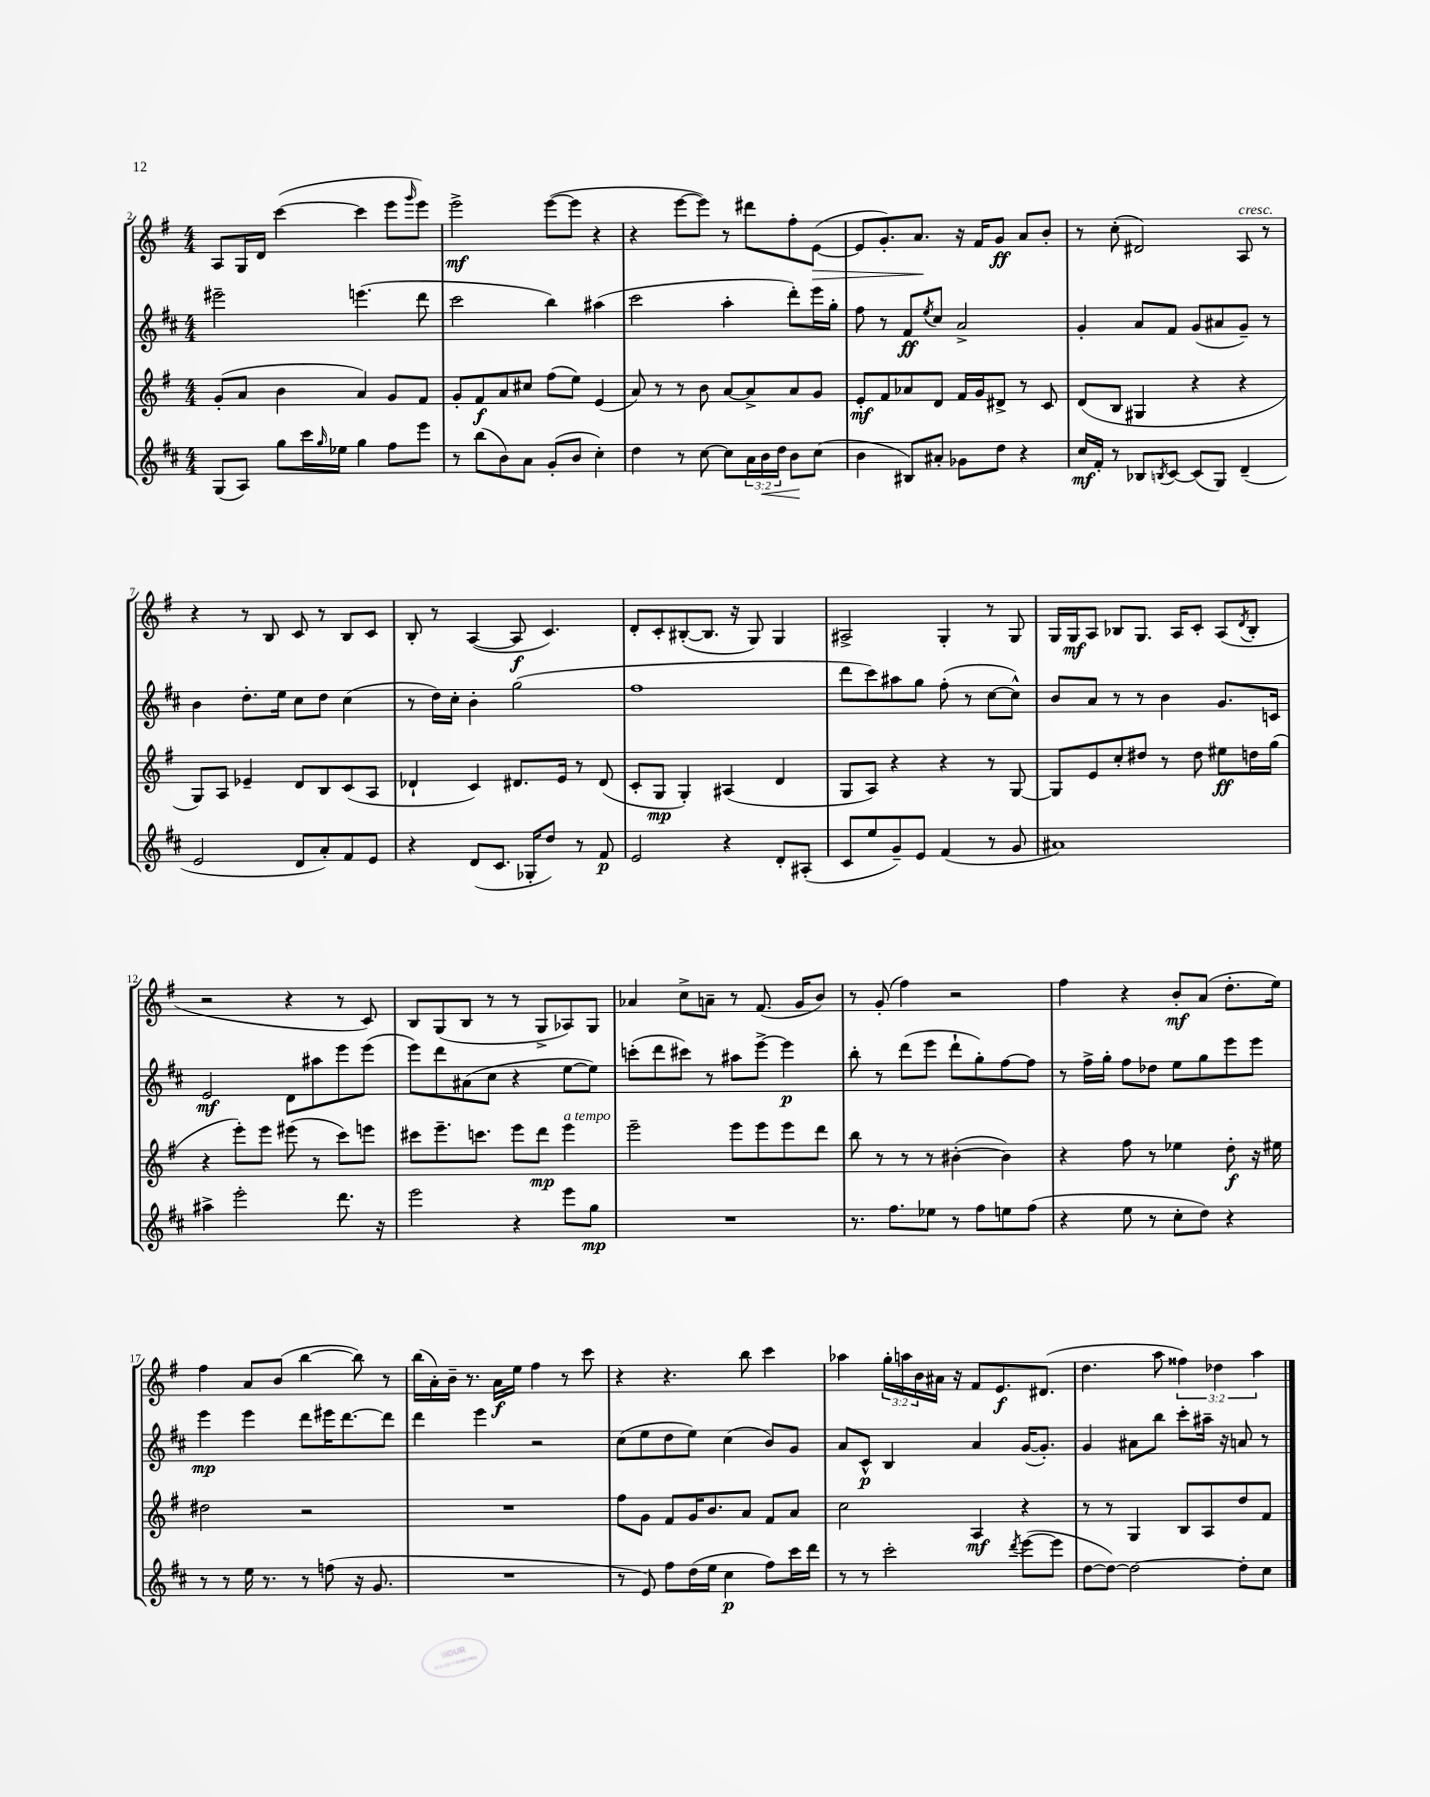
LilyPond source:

<<
\new StaffGroup <<
\new Staff = "s0" {
    \clef treble \key g \major \numericTimeSignature \time 4/4 \override Staff.TupletNumber.text = #tuplet-number::calc-fraction-text
    a8 g16 d'16 c'''4~( c'''4 e'''8 \grace { g'''16 } e'''8) |
    e'''2->\mf e'''8~( e'''8 r4 |
    r4 e'''8~ e'''8) r8 dis'''8 fis''8-. e'8~\>( |
    e'8 g'8.-.) a'8.\! r16 fis'16 g'8\ff a'8 b'8-. |
    r8 c''8-.( dis'2) a8^\markup { \italic "cresc." } r8 |
    r4 r8 b8 c'8 r8 b8 c'8 |
    b8-. r8 a4~( a8\f c'4.) |
    d'8-. c'8-. bis8~-.( bis8. r16 g8) g4 |
    ais2-> g4-. r8 g8 |
    g16 g16\mf a8 bes8 g8. a16 c'8-. a8( \acciaccatura { d'8 } bes8-. |
    r2 r4 r8 c'8) |
    b8 g8( b8 r8 r8 g8-> aes8) g8 |
    aes'4 c''8-> a'8-- r8 fis'8.( g'16 b'8) |
    r8 g'8-.( fis''4) r2 |
    fis''4 r4 b'8-.\mf a'8( d''8.-. e''16) |
    fis''4 a'8 b'8( b''4~ b''8) r8 |
    b''16( a'16-.) b'16-- r8. a'16\f e''16 fis''4 r8 c'''8 |
    r4 r4. b''8 c'''4 |
    aes''4 \tuplet 3/2 { g''16-. a''16 b'16 } ais'16 r16 fis'8 e'8.\f dis'8.( |
    d''4. a''8 \tuplet 3/2 { fisis''4) des''4 a''4 } \bar "|." |
}
\new Staff = "s1" {
    \clef treble \key d \major \numericTimeSignature \time 4/4
    eis'''2-- e'''4.( d'''8 |
    cis'''2 b''4) ais''4( |
    cis'''2 a''4-. d'''8-.) e'''16 g''16-. |
    fis''8 r8 fis'8\ff \acciaccatura { e''8 } cis''8 a'2-> |
    g'4-. a'8 fis'8 g'8( ais'8 g'8--) r8 |
    b'4 d''8.-. e''16 cis''8 d''8 cis''4( |
    r8 d''16) cis''16-. b'4-. g''2( |
    fis''1 |
    d'''8 cis'''8) ais''8 g''8 fis''8-.( r8 cis''8~ cis''8-^) |
    b'8 a'8 r8 r8 b'4 g'8. c'16 |
    e'2\mf d'8 ais''8 e'''8 e'''8( |
    e'''8) d'''8 ais'8( cis''8 r4 e''8~ e''8) |
    c'''8-.( d'''8 cis'''8) r8 ais''8 e'''8~-> e'''4\p |
    b''8-. r8 d'''8( e'''8 d'''8-! g''8-.) fis''8~ fis''8 |
    r8 fis''16-> g''16-. fis''8 des''8 e''8 g''8 e'''8 e'''8 |
    e'''4\mp e'''4 d'''8 eis'''16 d'''8.~ d'''8 |
    d'''4 e'''4 r2 |
    cis''8( e''8 d''8 e''8) cis''4( b'8) g'8 |
    a'8 cis'8-^\p b4 a'4 g'16~( g'8.-.) |
    g'4 ais'8 b''8 cis'''8-. ais''16-- r16 a'8 r8 \bar "|." |
}
\new Staff = "s2" {
    \clef treble \key g \major \numericTimeSignature \time 4/4
    g'8-.( a'8 b'4 a'4) g'8 fis'8 |
    g'8-. fis'8\f a'8 cis''8 fis''8( e''8) e'4( |
    a'8) r8 r8 b'8 a'8~ a'8-> a'8 g'8 |
    e'8-.\mf fis'8 aes'8 d'8 fis'16 g'16 dis'8-> r8 c'8 |
    d'8( b8 gis4 r4 r4 |
    g8) a8 ees'4-- d'8 b8 c'8( a8 |
    des'4-! c'4) dis'8. e'16 r8 dis'8( |
    c'8-. g8\mp g4-.) ais4( d'4 |
    g8 a8) r4 r4 r8 g8~ |
    g8 e'8 c''8-. dis''8 r8 dis''8 eis''8\ff d''16 g''16( |
    r4 e'''8-.) e'''8 eis'''8( r8 c'''8) e'''8 |
    cis'''8 e'''8.-- c'''8. e'''8 d'''8\mp e'''4^\markup { \italic "a tempo" } |
    e'''2-- e'''8 e'''8 e'''8 d'''8 |
    b''8 r8 r8 r8 bis'4~-.( bis'4) |
    r4 fis''8 r8 ees''4 d''8-.\f r16 eis''16 |
    dis''2 r2 |
    R1 |
    fis''8 g'8 fis'8 g'16 b'8. a'8 fis'8 a'8 |
    c''2 a4\mf r4 |
    r8 r8 g4 b8 a8 d''8 fis'8 \bar "|." |
}
\new Staff = "s3" {
    \clef treble \key d \major \numericTimeSignature \time 4/4 \override Staff.TupletNumber.text = #tuplet-number::calc-fraction-text
    g8( a8) g''8 cis'''16 \grace { g''16 } ees''16 g''4 fis''8 e'''8 |
    r8 b''8( b'8) a'8 g'8-.( b'8 cis''4-.) |
    d''4 r8 cis''8~ cis''8 \tuplet 3/2 { a'16 b'16\< d''16 } b'8\! cis''8( |
    b'4 bis8) ais'8-. ges'8 d''8 r4 |
    cis''16\mf fis'16-. r8 bes8 \acciaccatura { b8 } cis'8~ cis'8( g8) d'4--( |
    e'2 d'8 a'8-.) fis'8 e'8 |
    r4 d'8( cis'8. ges16-. d''8) r8 fis'8\p |
    e'2 r4 d'8-. ais8-.( |
    cis'8 e''8 g'8--) e'8 fis'4( r8 g'8 |
    ais'1) |
    ais''4-> e'''2-. d'''8. r16 |
    e'''2 r4 e'''8 g''8\mp |
    R1 |
    r8. fis''8. ees''8 r8 fis''8 e''8 fis''8( |
    r4 e''8 r8 cis''8-. d''8) r4 |
    r8 r8 e''16 r8. r8 f''8( r16 g'8. |
    R1 |
    r8 e'8) fis''8 d''16( e''16 cis''4\p fis''8) cis'''16 d'''16 |
    r8 r8 cis'''2-. \acciaccatura { d'''8 } e'''8~( e'''8 |
    d''8~ d''8~) d''2~ d''8-. cis''8 \bar "|." |
}
>>
>>
\layout { \context { \Score currentBarNumber = #2 } }
